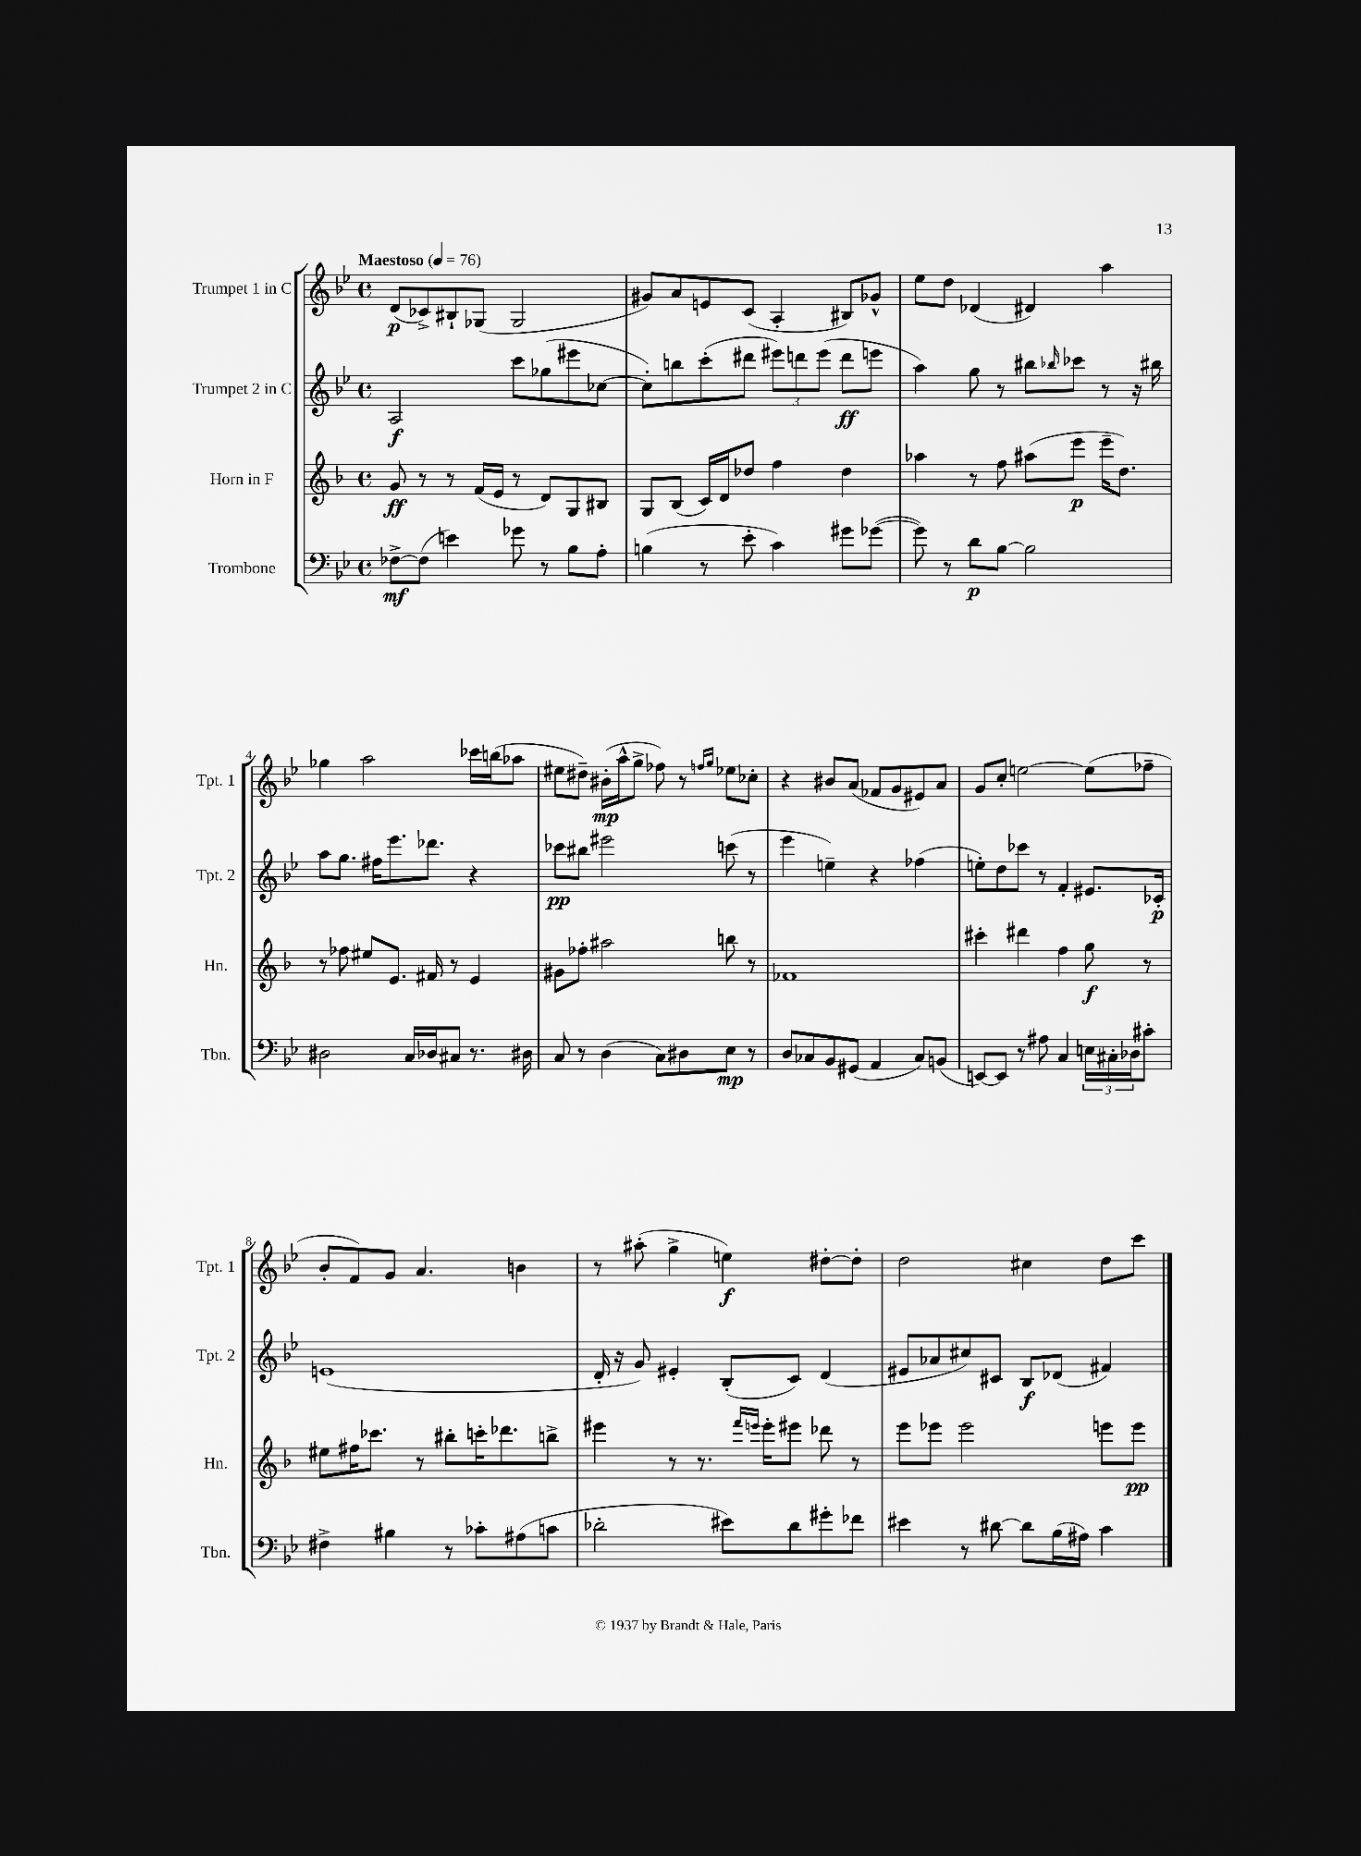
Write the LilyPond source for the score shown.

<<
\new StaffGroup <<
\new Staff = "s0" \with { instrumentName = "Trumpet 1 in C" shortInstrumentName = "Tpt. 1" } {
    \clef treble \key bes \major \defaultTimeSignature \time 4/4 \tempo "Maestoso" 4 = 76
    d'8\p( ces'8->) bis8-! ges8( ges2 |
    gis'8) a'8 e'8 c'8( a4-. bis8) ges'8-^ |
    ees''8 d''8 des'4( dis'4) a''4 |
    ges''4 a''2 ces'''16 b''16( aes''8 |
    eis''8 dis''8--) bis'16-.\mp( a''16-^ g''8-> fes''8) r8 \grace { f''16 g''16 } ees''8 ces''8-. |
    r4 bis'8 a'8( fes'8 g'8 eis'8) a'8 |
    g'8 c''8-. e''2~ e''8( fes''8-- |
    bes'8-. f'8) g'8 a'4. b'4 |
    r8 ais''8-.( g''4-> e''4\f) dis''8~-. dis''8-. |
    d''2 cis''4 d''8 c'''8 \bar "|." |
}
\new Staff = "s1" \with { instrumentName = "Trumpet 2 in C" shortInstrumentName = "Tpt. 2" } {
    \clef treble \key bes \major \defaultTimeSignature \time 4/4
    a2\f c'''8 ges''8( eis'''8 ces''8~ |
    ces''8-.) b''8 c'''8-.( dis'''8 \tuplet 3/2 { eis'''8) d'''8 eis'''8( } d'''8\ff e'''8 |
    a''4) g''8 r8 bis''8 \grace { bes''16 } ces'''8 r8 r16 bis''16 |
    a''8 g''8. fis''16 ees'''8. des'''8. r4 |
    ces'''8\pp bis''8 eis'''2 c'''8( r8 |
    ees'''4 e''4--) r4 fes''4( |
    e''8-.) d''8 ces'''8 r8 f'4-. eis'8. ces'16-.\p |
    e'1( |
    d'16-. r16 g'8) eis'4-. bes8-.( c'8) d'4( |
    eis'8 aes'8 cis''8) cis'8 bes8\f des'8( fis'4) \bar "|." |
}
\new Staff = "s2" \with { instrumentName = "Horn in F" shortInstrumentName = "Hn." } {
    \clef treble \key f \major \defaultTimeSignature \time 4/4
    g'8\ff r8 r8 f'16( e'16 r8 d'8) g8 bis8 |
    g8 bes8( c'16) d'16 des''8 f''4 des''4 |
    aes''4 r8 f''8 ais''8( e'''8\p e'''16-- d''8.) |
    r8 fes''8 eis''8 e'8. fis'16 r8 e'4 |
    gis'8 fes''8-. ais''2 b''8 r8 |
    fes'1 |
    cis'''4-. dis'''4 f''4 g''8\f r8 |
    eis''8 fis''16 ces'''8. r8 bis''8-. c'''16-. des'''8. b''8-> |
    eis'''4 r8 r8. \grace { f'''16 e'''16 } e'''16-. eis'''8 des'''8 r8 |
    e'''8 ees'''8 ees'''2 e'''8 e'''8\pp \bar "|." |
}
\new Staff = "s3" \with { instrumentName = "Trombone" shortInstrumentName = "Tbn." } {
    \clef bass \key bes \major \defaultTimeSignature \time 4/4
    fes8~->\mf fes8( e'4) ges'8 r8 bes8 a8-. |
    b4( r8 ees'8-. c'4) gis'8 ges'8~( |
    ges'8) r8 d'8\p bes8~ bes2 |
    dis2 c16 des16 cis8 r8. dis16 |
    c8 r8 d4( c8) dis8 ees8\mp r8 |
    d8 ces8 bes,8 gis,8( a,4 ces8) b,8( |
    e,8~) e,8 r8 ais8 c4 \tuplet 3/2 { e16 cis16-. des16 } cis'8-. |
    fis4-> bis4 r8 ces'8-. ais8( c'8 |
    des'2-. eis'8) des'8 gis'8-. fes'8 |
    eis'4 r8 dis'8~ dis'8 bes16( ais16) c'4 \bar "|." |
}
>>
>>
